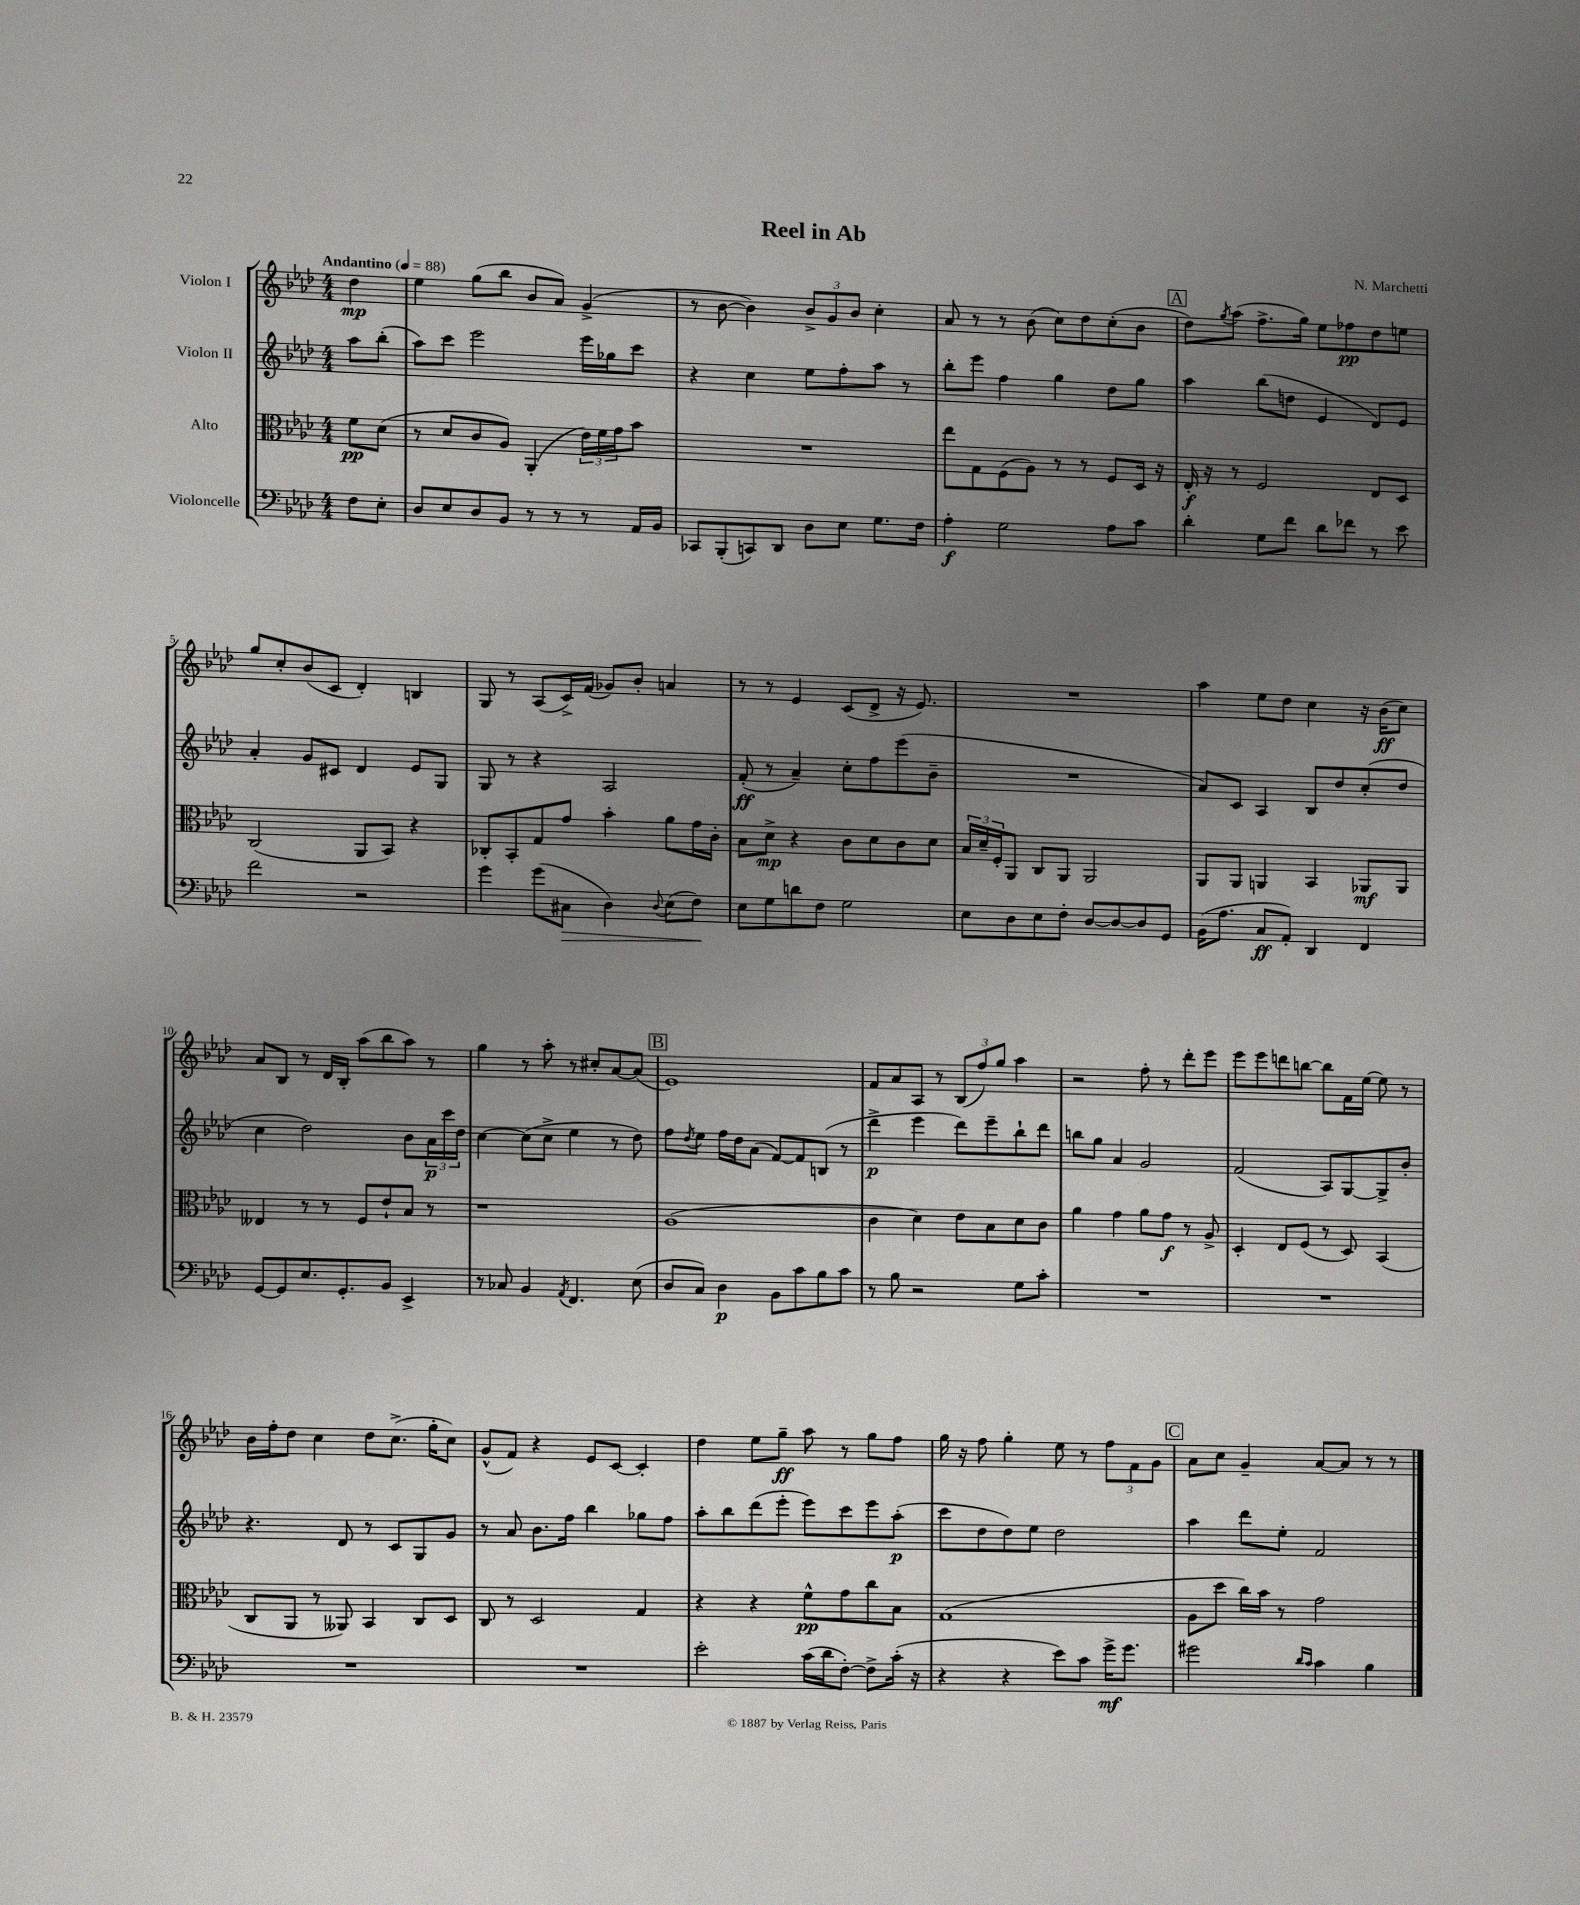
\header { title = "Reel in Ab" composer = "N. Marchetti" }
<<
\new StaffGroup <<
\new Staff = "s0" \with { instrumentName = "Violon I" } {
    \clef treble \key aes \major \numericTimeSignature \time 4/4 \partial 4 \tempo "Andantino" 4 = 88
    des''4\mp |
    ees''4 g''8( bes''8 bes'8 aes'8) g'4->( |
    r8 bes'8~ bes'4) \tuplet 3/2 { bes'8-> g'8 bes'8 } c''4-. |
    aes'8 r8 r8 bes'8( c''8) des''8 c''8-.( bes'8 |
    \mark \markup { \box "A" } des''8) \acciaccatura { g''8 } aes''8( f''8.-> g''16) ees''8 fes''8\pp des''8 e''8 |
    g''8 c''8-. bes'8( c'8 des'4-.) b4 |
    g8 r8 aes8( c'16->) f'16( ges'8) bes'8-. a'4 |
    r8 r8 ees'4 c'8( des'8-> r16 ees'8.) |
    R1 |
    aes''4 ees''8 des''8 c''4 r16 bes'16\ff( c''8) |
    aes'8 bes8 r8 des'16 bes16-. aes''8( bes''8 aes''8) r8 |
    g''4 r8 aes''8-. r8 cis''8-. aes'8~ aes'8( |
    \mark \markup { \box "B" } ees'1) |
    f'8 aes'8 aes8 r8 \tuplet 3/2 { bes8( f''8) g''8 } aes''4 |
    r2 f''8-. r8 des'''8-. ees'''8 |
    ees'''8 ees'''8 d'''8 b''8~ b''8 f'16 ees''16~ ees''8 r8 |
    bes'16 f''16-. des''8 c''4 des''8 c''8.->( g''16-. c''8) |
    g'8-^( f'8) r4 ees'8 c'8~ c'4-. |
    des''4 ees''8 g''8--\ff aes''8 r8 g''8 f''8 |
    g''16 r16 f''8 g''4-. ees''8 r8 \tuplet 3/2 { f''8 f'8 g'8 } |
    \mark \markup { \box "C" } aes'8 c''8 g'4-- aes'8~ aes'8 r8 r8 \bar "|." |
}
\new Staff = "s1" \with { instrumentName = "Violon II" } {
    \clef treble \key aes \major \numericTimeSignature \time 4/4 \partial 4
    aes''8 bes''8-.( |
    aes''8) c'''8 ees'''2 ees'''16 ges''16 c'''8 |
    r4 c''4 ees''8 f''8-. aes''8 r8 |
    bes''8-. ees'''8 f''4 g''4 des''8 g''8 |
    \mark \markup { \box "A" } aes''4 bes''8( d''8 ees'4 des'8) ees'8 |
    aes'4-. g'8 cis'8 des'4 ees'8 g8 |
    g8 r8 r4 aes2 |
    f'8-.\ff( r8 aes'4--) c''8-. f''8 ees'''8( bes'8-- |
    R1 |
    aes'8) c'8 aes4 bes8 des''8 c''8-.( des''8 |
    c''4 des''2) bes'8 \tuplet 3/2 { aes'16\p c'''16 des''16 } |
    c''4~ c''8( c''8-> ees''4 r8 des''8) |
    \mark \markup { \box "B" } f''8 \acciaccatura { des''8 } ees''8 f''16 des''16 aes'8( f'8~) f'8 b8( r8 |
    des'''4->\p ees'''4 des'''8) ees'''8-- bes''8-! des'''8 |
    b''8 g''8 aes'4 g'2 |
    f'2( aes8) g8~ g8-> bes'8-. |
    r4. des'8 r8 c'8 g8 g'8 |
    r8 aes'8 bes'8. f''16 bes''4 ges''8 f''8 |
    aes''8-. bes''8 des'''8( ees'''8-. ees'''8) c'''8 ees'''8 aes''8-.\p( |
    c'''8 des''8 des''8) ees''8 des''2 |
    \mark \markup { \box "C" } aes''4 des'''8 ees''8-. f'2 \bar "|." |
}
\new Staff = "s2" \with { instrumentName = "Alto" } {
    \clef alto \key aes \major \numericTimeSignature \time 4/4 \partial 4
    f'8\pp des'8( |
    r8 des'8 c'8 aes8) aes,4-.( \tuplet 3/2 { ees'16) f'16 g'16 } bes'8 |
    R1 |
    ees''8 g8 f8( aes8) r8 r8 f8 des16 r16 |
    \mark \markup { \box "A" } ees16-.\f r16 r8 f2 ees8 des8 |
    c2( aes,8 bes,8) r4 |
    ces8-. bes,8-. g8 g'8 bes'4-. aes'8 g'16 c'16-. |
    bes8 des'8->\mp r4 c'8 des'8 c'8 des'8 |
    \tuplet 3/2 { bes16 des'16-- f16-. } aes,8 c8 aes,8 aes,2 |
    aes,8 aes,8 a,4 bes,4 aes,8\mf aes,8 |
    eeses4 r8 r8 f8 ees'8-! bes8 r8 |
    r1 |
    \mark \markup { \box "B" } aes1( |
    c'4 des'4) ees'8 bes8 des'8 c'8 |
    aes'4 g'4 aes'8 g'8\f r8 aes8-> |
    des4-. ees8 f8( r8 des8) bes,4( |
    c8 aes,8 r8 aeses,8) bes,4 c8 des8 |
    c8 r8 des2 g4 |
    r4 r4 f'8-^\pp g'8 c''8 bes8 |
    g1( |
    \mark \markup { \box "C" } aes8 des''8 c''16) bes'16 r8 g'2 \bar "|." |
}
\new Staff = "s3" \with { instrumentName = "Violoncelle" } {
    \clef bass \key aes \major \numericTimeSignature \time 4/4 \partial 4
    f8 ees8-. |
    des8 ees8 des8 bes,8 r8 r8 r8 aes,16 bes,16 |
    ces,8 bes,,8-.( c,8) des,8 des8 ees8 g8. f16 |
    aes4-.\f g2 aes8 c'8 |
    \mark \markup { \box "A" } des'4-. g8 f'8 des'8 fes'8 r8 ees'8 |
    f'2 r2 |
    g'4 g'8( cis8\> des4) \appoggiatura { des8 } ees8( f8\!) |
    ees8 g8 d'8 f8 g2 |
    ees8 des8 ees8 f8-. des8~ des8~ des8 g,8 |
    bes,16( aes8. c8\ff aes,8-.) des,4 f,4 |
    g,8~ g,8 ees8. g,8.-. bes,8 ees,4-> |
    r8 ces8 bes,4 \acciaccatura { aes,8 } f,4. ees8( |
    \mark \markup { \box "B" } des8 c8) des4\p bes,8 c'8 bes8 c'8 |
    r8 bes8 r2 g8 c'8-. |
    R1 |
    R1 |
    R1 |
    R1 |
    ees'2-. c'16( des'16 f8~-.) f8-> c'16-.( r16 |
    r4 r4 ees'8) c'8 g'16->\mf g'8. |
    \mark \markup { \box "C" } gis'2 \grace { des'16 c'16 } c'4 bes4 \bar "|." |
}
>>
>>
